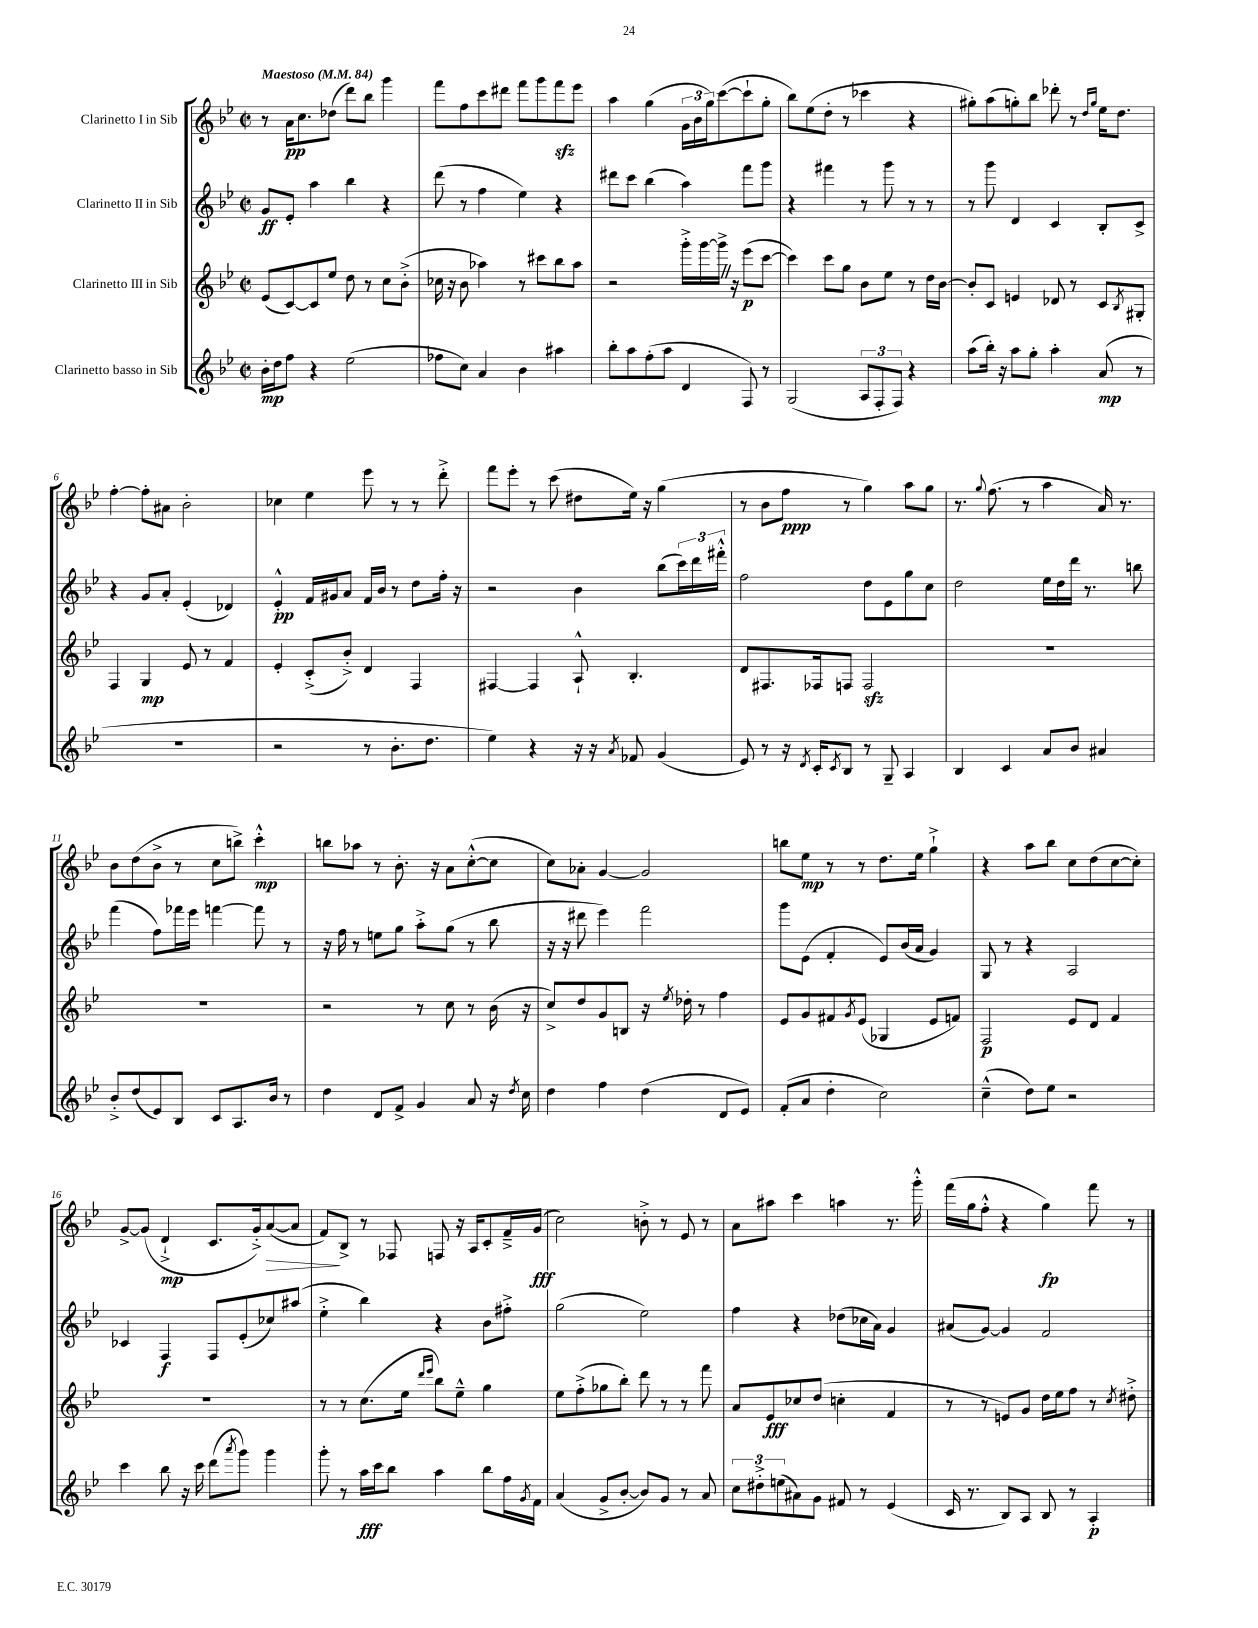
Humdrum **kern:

**kern	**dynam	**kern	**dynam	**kern	**dynam	**kern	**dynam
*part4	*part4	*part3	*part3	*part2	*part2	*part1	*part1
*staff4	*staff4	*staff3	*staff3	*staff2	*staff2	*staff1	*staff1
*I"Clarinetto basso in Sib	*	*I"Clarinetto III in Sib	*	*I"Clarinetto II in Sib	*	*I"Clarinetto I in Sib	*
*clefG2	*	*clefG2	*	*clefG2	*	*clefG2	*
*k[b-e-]	*	*k[b-e-]	*	*k[b-e-]	*	*k[b-e-]	*
*M2/2	*	*M2/2	*	*M2/2	*	*M2/2	*
*met(c|)	*	*met(c|)	*	*met(c|)	*	*met(c|)	*
*MM84	*	*MM84	*	*MM84	*	*MM84	*
=1	=1	=1	=1	=1	=1	=1	=1
!	!	!	!	!	!	!LO:TX:a:B:t=Maestoso	!
16b-'\LL	mp	(8e-/L	.	8g/L	ff	8r	.
16dd\J	.	.	.	.	.	.	.
8ff\J	.	[8c/)	.	8e-'/J	.	16a\KL	pp
.	.	.	.	.	.	8.cc\	.
4r	.	8c/]	.	4aa\	.	.	.
.	.	8ee-/J	.	.	.	(8dd-X\J	.
(2ee-\	.	8dd\	.	4bb-\	.	8ddd\L)	.
.	.	8r	.	.	.	8bb-\J	.
.	.	8cc\L	.	4r	.	4ggg\	.
.	.	(8b-'^\J	.	.	.	.	.
=2	=2	=2	=2	=2	=2	=2	=2
8ff-X\L	.	16cc-X\	.	(8ddd\	.	8fff\L	.
.	.	16r	.	.	.	.	.
8cc\J)	.	8b-\	.	8r	.	8ff\	.
4a/	.	4aa-X\)	.	4ff\	.	8ccc\	.
.	.	.	.	.	.	8ddd#X\J	.
4b-\	.	8r	.	4ee-\)	.	8fff\L	.
.	.	8ccc#X\L	.	.	.	8ggg\	.
4aa#X\	.	8bb-\	.	4r	.	8fffzz\	.
.	.	8aa-\J	.	.	.	8eee-\J	.
=3	=3	=3	=3	=3	=3	=3	=3
8bb-'\L	.	2r	.	8ddd#X\L	.	4aa\	.
8aa\	.	.	.	8ccc\J	.	.	.
(8ff'\	.	.	.	(4bb-\	.	(4gg\	.
8aa\J	.	.	.	.	.	.	.
4d/	.	16ggg'^\LL	.	4aa\)	.	24g\LL	.
.	.	.	.	.	.	24b-\	.
.	.	[16ggg\	.	.	.	.	.
.	.	.	.	.	.	24gg\J)	.
.	.	16ggg^Z\JJ]	.	.	.	([8ccc\	.
.	.	16r	.	.	.	.	.
8F/)	.	(8eee-\L	p	8fff\L	.	8ccc`\]	.
8r	.	[8ccc\J	.	8ggg\J	.	8gg'\J	.
=4	=4	=4	=4	=4	=4	=4	=4
(2G/	.	4ccc\])	.	4r	.	8bb-\L)	.
.	.	.	.	.	.	(8ee-\	.
.	.	8ccc\L	.	4fff#X\	.	8dd'\J	.
.	.	8gg\J	.	.	.	8r	.
12A/L	.	8b-\L	.	8r	.	4ccc-X\	.
12F'/	.	.	.	.	.	.	.
.	.	8ee-\J	.	8ggg\	.	.	.
12F/J)	.	.	.	.	.	.	.
4r	.	8r	.	8r	.	4r	.
.	.	16dd\LL	.	8r	.	.	.
.	.	[16b-\JJ	.	.	.	.	.
=5	=5	=5	=5	=5	=5	=5	=5
(8aa\L	.	8b-'/L]	.	8r	.	8gg#X'\L)	.
16bb-'\Jk)	.	8c/J	.	8ggg\	.	(8aa\	.
16r	.	.	.	.	.	.	.
8aa\L	.	4en/	.	4d/	.	8ggn'\)	.
8gg'\J	.	.	.	.	.	8bb-\J	.
4aa'\	.	8d-X/	.	4c/	.	8ddd-X'\	.
.	.	8r	.	.	.	8r	.
.	.	.	.	.	.	16qqdd/LL	.
.	.	.	.	.	.	16qqgg/JJ	.
(8a/	mp	8c/L	.	8B-'/L	.	16ee-\KL	.
.	.	.	.	.	.	8.dd\J	.
.	.	8qB-/	.	.	.	.	.
8r	.	8G#X'/J	.	8c^/J	.	.	.
!!LO:LB:g=z
=6	=6	=6	=6	=6	=6	=6	=6
1r	.	4F/	.	4r	.	[4ff'\	.
.	.	4G/	mp	8g/L	.	8ff'\L]	.
.	.	.	.	8a'/J	.	8a#X\J	.
.	.	8e-/	.	(4e-'/	.	2b-'\	.
.	.	8r	.	.	.	.	.
.	.	4f/	.	4d-X/)	.	.	.
=7	=7	=7	=7	=7	=7	=7	=7
2r	.	4e-'/	.	4e-'^^/	pp	4cc-X\	.
.	.	(8c'^/L	.	16f/LL	.	4ee-\	.
.	.	.	.	16g#X/J	.	.	.
.	.	8b-'^/J)	.	8a/J	.	.	.
8r	.	4d/	.	16f/LL	.	8eee-\	.
.	.	.	.	16b-/JJ	.	.	.
8.b-'\L	.	.	.	8r	.	8r	.
.	.	4F/	.	8dd\L	.	8r	.
8.dd\J	.	.	.	.	.	.	.
.	.	.	.	16ff'\Jk	.	8ddd'^\	.
.	.	.	.	16r	.	.	.
=8	=8	=8	=8	=8	=8	=8	=8
4ee-\)	.	[4F#X/	.	2r	.	8fff\L	.
.	.	.	.	.	.	8eee-'\J	.
4r	.	4F#/]	.	.	.	8r	.
.	.	.	.	.	.	(8ccc\	.
16r	.	8A`^^/	.	4b-\	.	8dd#X\L	.
16r	.	.	.	.	.	.	.
8qa/	.	.	.	.	.	.	.
8f-X/	.	4.B-'/	.	.	.	16ee-\Jk)	.
.	.	.	.	.	.	16r	.
(4g/	.	.	.	(8bb-\L	.	(4gg\	.
.	.	.	.	24ccc\L)	.	.	.
.	.	.	.	24ddd\	.	.	.
.	.	.	.	24fff#X'^^\JJ	.	.	.
=9	=9	=9	=9	=9	=9	=9	=9
8e-/)	.	8d/L	.	2ff\	.	8r	.
8r	.	8.F#X/	.	.	.	8b-\L	.
16r	.	.	.	.	.	8ff\J	ppp
8qd/	.	.	.	.	.	.	.
16c'/KL	.	16F-X/k	.	.	.	.	.
8qc/	.	.	.	.	.	.	.
8B-/J	.	8Fn/J	.	.	.	8r	.
8r	.	2Fzz/	.	8dd\L	.	4gg\)	.
8G~/	.	.	.	8e-\	.	.	.
4A/	.	.	.	8gg\	.	8aa\L	.
.	.	.	.	8cc\J	.	8gg\J	.
=10	=10	=10	=10	=10	=10	=10	=10
4B-/	.	1r	.	2dd\	.	8.r	.
.	.	.	.	.	.	8qqgg/	.
.	.	.	.	.	.	(8.ff\	.
4c/	.	.	.	.	.	.	.
.	.	.	.	.	.	8r	.
8a/L	.	.	.	16ee-\LL	.	4aa\	.
.	.	.	.	16dd\	.	.	.
8b-/J	.	.	.	16ddd\JJ	.	.	.
.	.	.	.	8.r	.	.	.
4a#X/	.	.	.	.	.	16a/)	.
.	.	.	.	.	.	8.r	.
.	.	.	.	8bbn\	.	.	.
!!LO:LB:g=z
=11	=11	=11	=11	=11	=11	=11	=11
8b-'^/L	.	1r	.	(4fff\	.	8b-\L	.
(8dd/	.	.	.	.	.	(8dd\	.
8e-/)	.	.	.	8ff\L)	.	8b-^\J	.
8B-/J	.	.	.	16fff-X\L	.	8r	.
.	.	.	.	16eee-\JJ	.	.	.
8c/L	.	.	.	[4fffn\	.	8cc\L	.
8.A/	.	.	.	.	.	8bbn^\J)	.
.	.	.	.	8fff\]	.	4ccc'^^\	mp
16b-/Jk	.	.	.	.	.	.	.
8r	.	.	.	8r	.	.	.
=12	=12	=12	=12	=12	=12	=12	=12
4dd\	.	2r	.	16r	.	8bbn\L	.
.	.	.	.	16ff\	.	.	.
.	.	.	.	8r	.	8aa-X\J	.
8d/L	.	.	.	8een\L	.	8r	.
8f^/J	.	.	.	8gg\J	.	8.b-'\	.
4g/	.	8r	.	8aa'^\L	.	.	.
.	.	.	.	.	.	16r	.
.	.	8cc\	.	(8gg\J	.	8a\L	.
8a/	.	8r	.	8r	.	([8cc'^^\	.
16r	.	(16b-\	.	8bb-\	.	8cc\J]	.
8qdd/	.	.	.	.	.	.	.
16cc\	.	16r	.	.	.	.	.
=13	=13	=13	=13	=13	=13	=13	=13
4dd\	.	8cc^/L)	.	16r	.	8cc\L)	.
.	.	.	.	16r	.	.	.
.	.	8dd/	.	8ddd#X\	.	8a-X'\J	.
4ff\	.	8g/	.	4eee-\)	.	[4g/	.
.	.	8Bn/J	.	.	.	.	.
(4dd\	.	16r	.	2fff\	.	2g/]	.
.	.	8qee-/	.	.	.	.	.
.	.	16dd-X'\	.	.	.	.	.
.	.	8r	.	.	.	.	.
8d/L	.	4ff\	.	.	.	.	.
8e-/J)	.	.	.	.	.	.	.
=14	=14	=14	=14	=14	=14	=14	=14
(8f'/L	.	8e-/L	.	8ggg\L	.	8bbn\L	.
8a/J	.	8g/	.	(8e-\J	.	8ee-\J	mp
4dd'\	.	8f#X/	.	4f'/	.	8r	.
.	.	8qg/	.	.	.	.	.
.	.	(8e-/J	.	.	.	8r	.
2cc\)	.	4G-X/	.	8e-/L)	.	8.dd\L	.
.	.	.	.	(16b-/L	.	.	.
.	.	.	.	16a/JJ	.	16ee-\Jk	.
.	.	8e-/L	.	4g/)	.	4gg`^\	.
.	.	8fn/J)	.	.	.	.	.
=15	=15	=15	=15	=15	=15	=15	=15
(4cc~^^\	.	2F/	p	8G/	.	4r	.
.	.	.	.	8r	.	.	.
8dd\L)	.	.	.	4r	.	8aa\L	.
8ee-\J	.	.	.	.	.	8bb-\J	.
2r	.	8e-/L	.	2A/	.	8cc\L	.
.	.	8d/J	.	.	.	(8dd\	.
.	.	4f/	.	.	.	[8cc\	.
.	.	.	.	.	.	8cc'\J])	.
!!LO:LB:g=z
=16	=16	=16	=16	=16	=16	=16	=16
4ccc\	.	1r	.	4c-X/	.	[8g^/L	.
.	.	.	.	.	.	(8g/J]	.
8bb-\	.	.	.	4F/	f	4d`^/	mp
16r	.	.	.	.	.	.	.
16ccc\	.	.	.	.	.	.	.
(8ddd\L	.	.	.	8F/L	.	8.c/L	.
8qaaa/	.	.	.	.	.	.	.
8ggg\J)	.	.	.	(8e-'/	.	.	.
.	.	.	.	.	.	16g'^/k)	.
!	!	!	!	!	!	!	!LO:HP:b
4ggg\	.	.	.	8cc-X/)	.	([8a/	>
.	.	.	.	(8aa#X/J	.	8a/J]	.
=17	=17	=17	=17	=17	=17	=17	=17
8ggg'\	.	8r	.	4ee-'^\	.	8f/L)	.
8r	.	8r	.	.	.	8B-^/J	]
16aa\LL	fff	(8.cc\L	.	4bb-\)	.	8r	.
16ccc\J	.	.	.	.	.	.	.
8bb-\J	.	.	.	.	.	8F-X/	.
.	.	16ee-\Jk	.	.	.	.	.
.	.	16qqddd/LL	.	.	.	.	.
.	.	16qqeee-/JJ	.	.	.	.	.
4aa\	.	8bb-\L)	.	4r	.	8Fn/	.
.	.	8ee-~^^\J	.	.	.	16r	.
.	.	.	.	.	.	16A/KL	.
8bb-\L	.	4gg\	.	8b-\L	.	8c'/	.
16ff\L	.	.	.	8ff#X'^\J	.	16f~^/L	.
8qg/	.	.	.	.	.	.	.
16f\JJ	.	.	.	.	.	(16g/JJ	fff
=18	=18	=18	=18	=18	=18	=18	=18
(4a/	.	8ee-\L	.	(2gg\	.	2cc\)	.
.	.	(8ff'^\	.	.	.	.	.
8g^/L	.	8gg-X\	.	.	.	.	.
[8b-'/J	.	8bb-'\J)	.	.	.	.	.
8b-/L])	.	8ddd\	.	2ee-\)	.	8bn'^\	.
8g/J	.	8r	.	.	.	8r	.
8r	.	8r	.	.	.	8e-/	.
8a/	.	8fff\	.	.	.	8r	.
=19	=19	=19	=19	=19	=19	=19	=19
12cc\L	.	8a/L	.	4ff\	.	8a\L	.
12dd#X'^\	.	.	.	.	.	.	.
.	.	8e-/	fff	.	.	8aa#X\J	.
(12een\	.	.	.	.	.	.	.
8a#X\)	.	8cc-X/	.	4r	.	4ccc\	.
8g\J	.	(8dd/J	.	.	.	.	.
8f#X/	.	4ccn'\	.	(8dd-X\L	.	4aan\	.
8r	.	.	.	16cc-X\L	.	.	.
.	.	.	.	16a\JJ)	.	.	.
(4e-/	.	4f/	.	4g/	.	8.r	.
.	.	.	.	.	.	16ggg'^^\	.
=20	=20	=20	=20	=20	=20	=20	=20
16c/	.	8r	.	(8a#X/L	.	(16fff\LL	.
8.r	.	.	.	.	.	16gg\J	.
.	.	8r	.	[8g/J)	.	8ff'^^\J	.
8B-/L)	.	8en/L)	.	4g/]	.	4r	.
8A/J	.	8g/J	.	.	.	.	.
8B-/	.	16dd\LL	.	2f/	.	4gg\)	fp
.	.	16ee-\J	.	.	.	.	.
8r	.	8ff\J	.	.	.	.	.
4A'/	p	8r	.	.	.	8fff\	.
.	.	8qcc/	.	.	.	.	.
.	.	8dd#X'^\	.	.	.	8r	.
==	==	==	==	==	==	==	==
*-	*-	*-	*-	*-	*-	*-	*-
